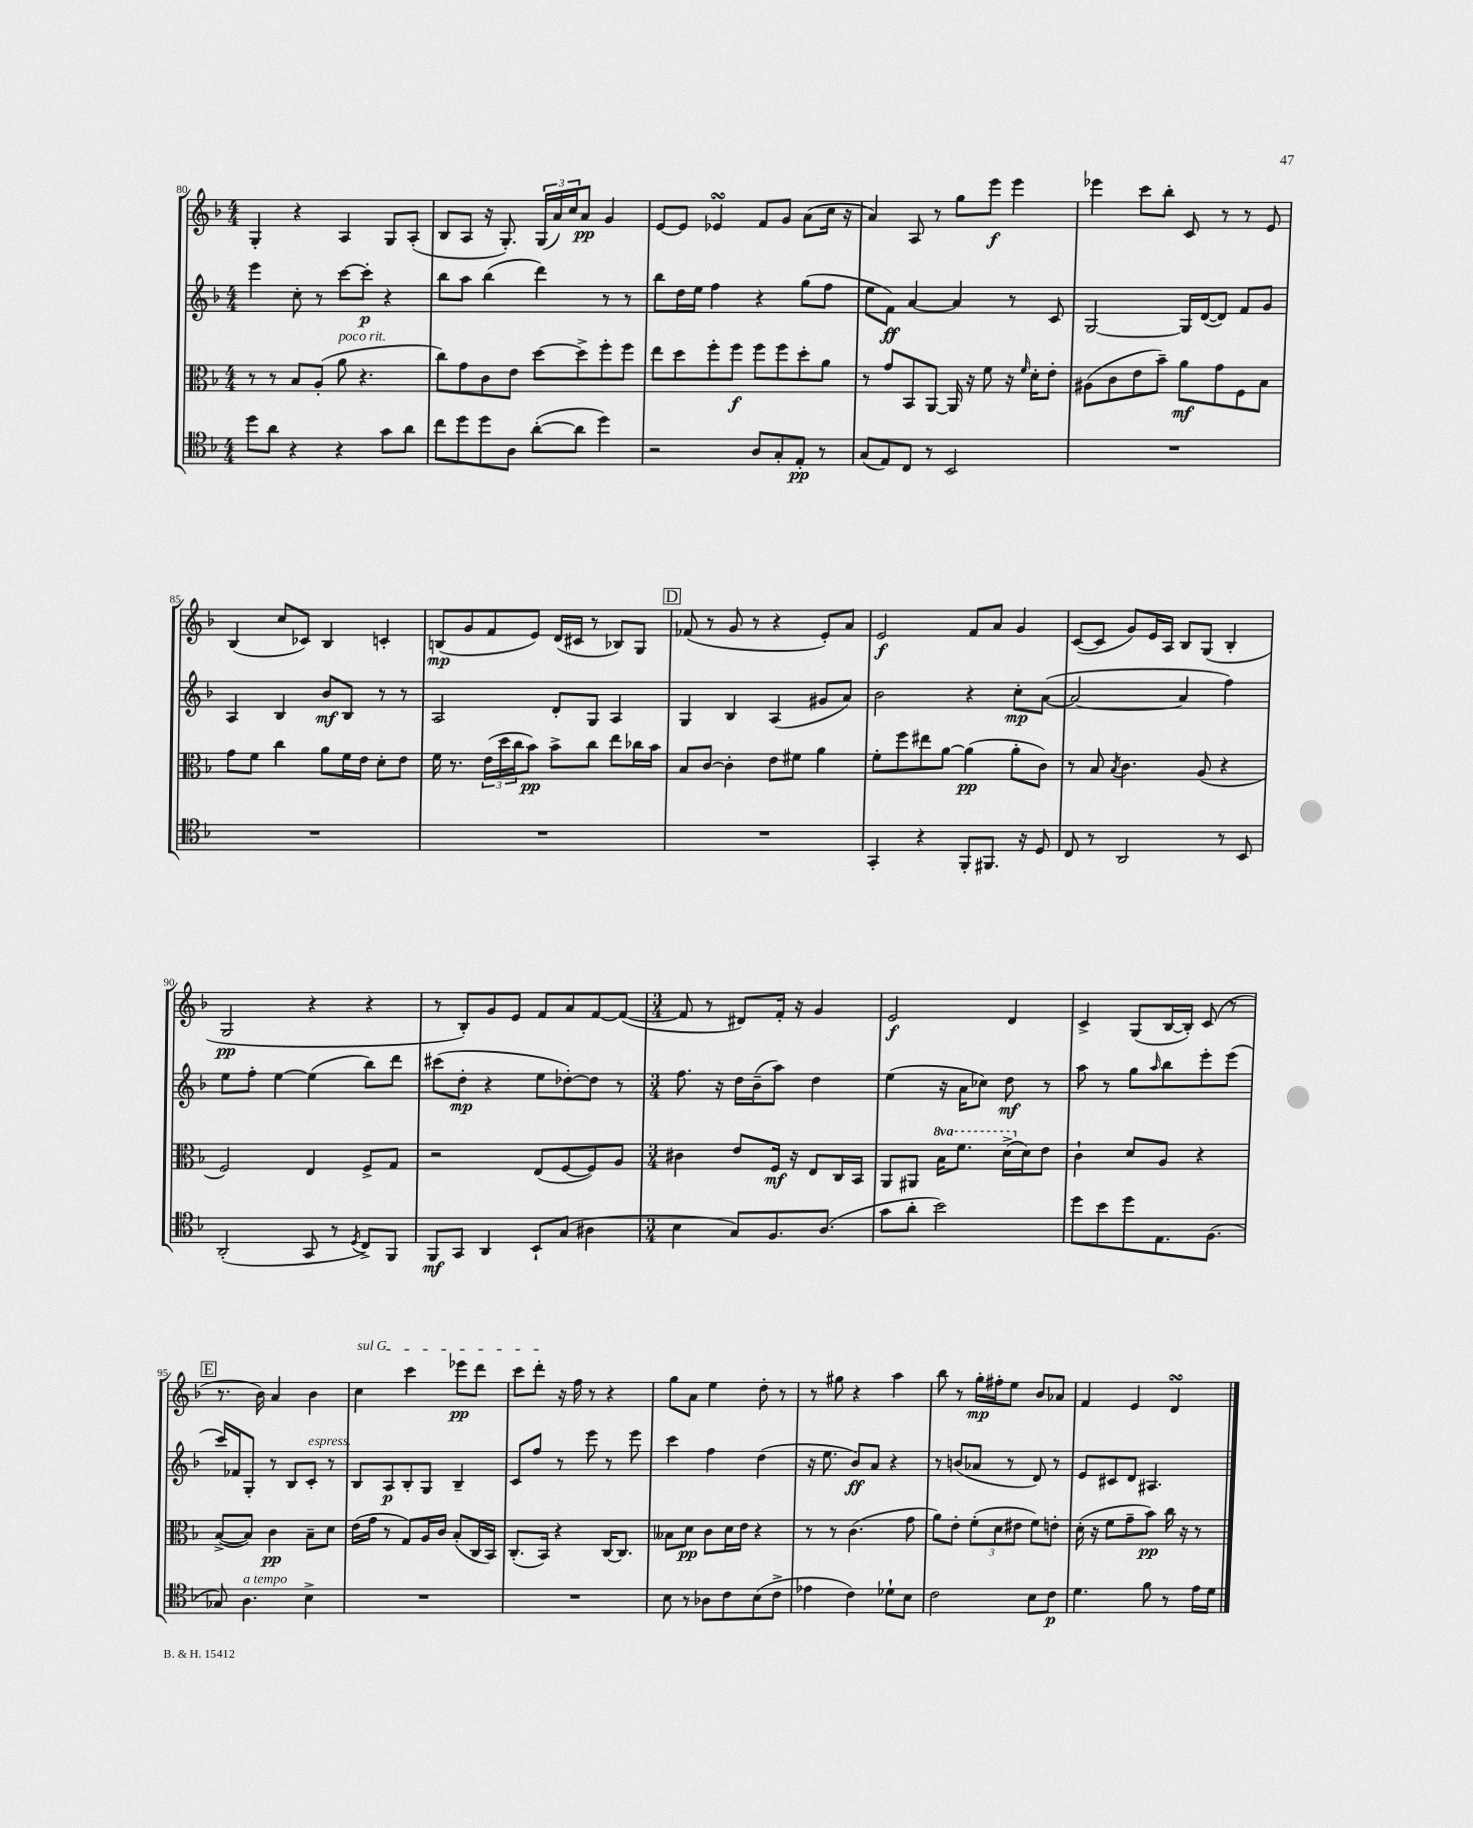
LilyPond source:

<<
\new StaffGroup <<
\new Staff = "s0" {
    \clef treble \key f \major \numericTimeSignature \time 4/4
    g4-. r4 a4 g8 a8-.( |
    bes8 a8 r16 g8.-.) \tuplet 3/2 { g16( a'16) c''16 } a'8\pp g'4 |
    e'8~ e'8 ees'4\turn f'8 g'8 a'8( c''16 r16 |
    a'4) a8 r8 g''8 e'''8\f e'''4 |
    ees'''4 c'''8 bes''8-. c'8 r8 r8 e'8 |
    bes4( c''8 ces'8) bes4 c'4-. |
    b8\mp( g'8 f'8 e'8) d'16( cis'16 r8 bes8) g8 |
    \mark \markup { \box "D" } fes'8( r8 g'8 r8 r4 e'8-.) a'8 |
    e'2\f f'8 a'8 g'4 |
    c'8~( c'8 g'8) e'16 a16 bes8 g8( bes4-. |
    g2\pp r4 r4 |
    r8 bes8-.) g'8 e'8 f'8 a'8 f'8~ f'8~( |
    \numericTimeSignature \time 3/4 f'8 r8 dis'8) f'16-. r16 g'4 |
    e'2\f d'4 |
    c'4-> g8( bes16~ bes16-.) c'8( r8 |
    \mark \markup { \box "E" } r8. bes'16) a'4 bes'4 |
    \once \override TextSpanner.bound-details.left.text = \markup { \italic "sul G" } c''4\startTextSpan c'''4 ees'''8\pp d'''8 |
    c'''8 d'''8-.\stopTextSpan r16 f''16 r8 r4 |
    g''8 a'8 e''4 d''8-. r8 |
    r8 gis''8 r4 a''4 |
    bes''8 r8 g''16-.\mp fis''16-. e''8 bes'8 aes'8 |
    f'4 e'4 d'4\turn \bar "|." |
}
\new Staff = "s1" {
    \clef treble \key f \major \numericTimeSignature \time 4/4
    e'''4 c''8-. r8 c'''8~ c'''8-.\p r4 |
    bes''8 a''8 bes''4( d'''4) r8 r8 |
    bes''8 d''16 e''16 f''4 r4 g''8( f''8 |
    e''8 f'8\ff) a'4~ a'4 r8 c'8 |
    g2~ g16 d'16~( d'8) f'8 g'8 |
    a4 bes4 bes'8\mf bes8 r8 r8 |
    a2 d'8-. g8 a4 |
    \mark \markup { \box "D" } g4 bes4 a4( gis'8 a'8) |
    bes'2 r4 c''8-.\mp a'8~( |
    a'2~ a'4 f''4) |
    e''8 f''8-. e''4~ e''4( bes''8) d'''8 |
    cis'''8( d''8-.\mp r4 e''8 des''8~-.) des''8 r8 |
    \numericTimeSignature \time 3/4 f''8. r16 d''16 bes'16--( a''8) d''4 |
    e''4( r16 a'16 ces''8) d''8\mf r8 |
    a''8 r8 g''8 \grace { a''16 } bes''8 e'''8-. e'''8( |
    \mark \markup { \box "E" } c'''16) fes'16 g8-. r8 bes8 c'8-.^\markup { \italic "espress." } r8 |
    bes8 a8\p bes8-. g8 bes4-- |
    c'8 f''8 r8 e'''8 r8 e'''8 |
    c'''4 f''4 d''4( |
    r16 e''8. bes'8\ff) a'8 r4 |
    r8 b'8( aes'8 r8 d'8) r8 |
    e'8 cis'8 d'8 ais4. \bar "|." |
}
\new Staff = "s2" {
    \clef alto \key f \major \numericTimeSignature \time 4/4 \set Staff.ottavationMarkups = #ottavation-simple-ordinals
    r8 r8 bes8 a8-.( a'8^\markup { \italic "poco rit." } r4. |
    c''8) g'8 c'8 e'8 d''8~ d''8-> f''8-. f''8 |
    e''8 d''8 f''8-. f''8\f f''8 f''8 d''8-. a'8 |
    r8 g'8 bes,8 a,8~ a,16 r16 f'8 r16 \grace { f'16 } d'16-. e'8-. |
    ais8( c'8 e'8 bes'8--) a'8\mf g'8 f8 bes8 |
    g'8 f'8 c''4 a'8 f'16 e'16 d'8-. e'8 |
    f'16 r8. \tuplet 3/2 { e'16( d''16 c''16 } bes'8\pp) bes'8-> c''8 e''8 ces''16 bes'16 |
    \mark \markup { \box "D" } bes8 c'8~ c'4-. e'8 fis'8 a'4 |
    f'8-. f''8 eis''8 a'8~ a'4\pp( a'8-. c'8) |
    r8 bes8 \acciaccatura { bes8 } c'4. a8( r4 |
    f2) e4 f8-> g8 |
    r2 e8( f8~ f8) a8 |
    \numericTimeSignature \time 3/4 cis'4 e'8 f16\mf r16 e8 c16 bes,16 |
    a,8 ais,8 \ottava #1 bes'16 f''8. d''16->( \ottava #0 d'16) e'8 |
    c'4-! d'8 a8 r4 |
    \mark \markup { \box "E" } bes8~->( bes8) c'4\pp bes8-- d'8 |
    e'16( g'16 r8 g8) a16 c'16 bes8-.( c16 bes,16) |
    c8.-.( bes,16) r4 c16~ c8. |
    beses8 d'8\pp c'8 d'16 e'16 r4 |
    r8 r8 c'4.( g'8 |
    a'8) e'8-. \tuplet 3/2 { f'8-.( d'8 eis'8 } f'8) e'8-. |
    d'16-.( r16 f'8 g'8-- bes'8\pp) c''16 r16 r8 \bar "|." |
}
\new Staff = "s3" {
    \clef tenor \key f \major \numericTimeSignature \time 4/4
    d''8 a'8 r4 r4 g'8 a'8 |
    c''8 d''8 d''8 a8 a'8~-.( a'8 d''4) |
    r2 a8 g8-. e8-.\pp r8 |
    g8( e8) c8 r8 bes,2 |
    R1 |
    R1 |
    R1 |
    \mark \markup { \box "D" } R1 |
    g,4-. r4 f,8-. fis,8. r16 d8 |
    c8 r8 a,2 r8 bes,8 |
    a,2-.( g,8 r8 \acciaccatura { d8 } c8->) f,8 |
    f,8\mf g,8 a,4 bes,8-! g8( ais4 |
    \numericTimeSignature \time 3/4 bes4 g8) f8. a8.( |
    g'8 a'8-. bes'2) |
    d''8 bes'8 d''8 e8. f8.( |
    \mark \markup { \box "E" } ges8) a4.^\markup { \italic "a tempo" } bes4-> |
    R2. |
    R2. |
    bes8 r8 aes8 c'8 bes8( c'8-> |
    ees'4 c'4) des'8-! bes8 |
    c'2 bes8 c'8\p |
    d'4. f'8 r8 e'16 d'16 \bar "|." |
}
>>
>>
\layout { \context { \Score currentBarNumber = #80 } }
